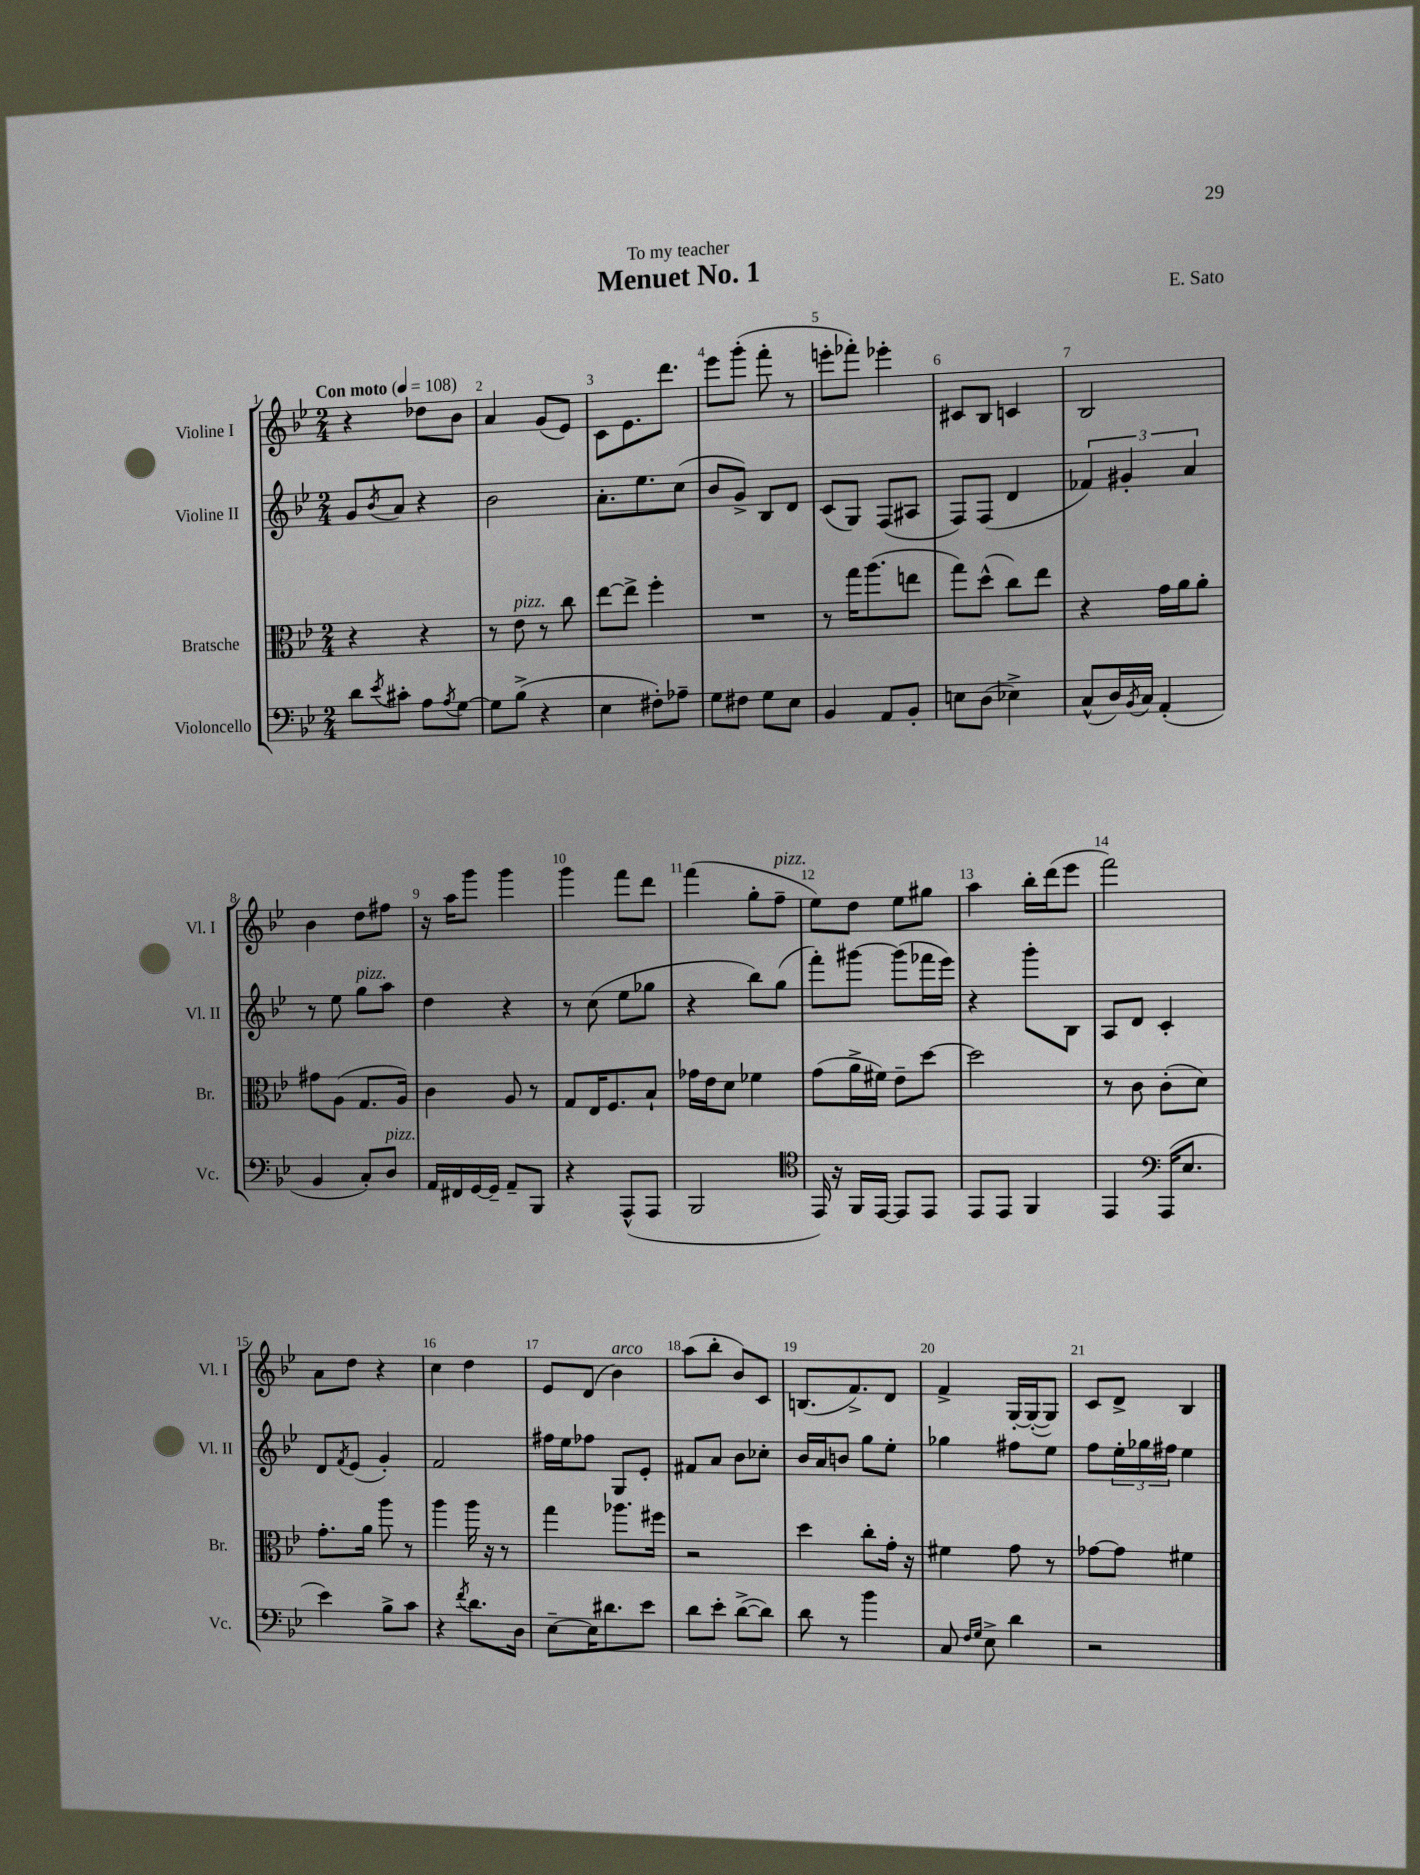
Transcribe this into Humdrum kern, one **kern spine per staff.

**kern	**kern	**kern	**kern
*staff4	*staff3	*staff2	*staff1
*clefF4	*clefC3	*clefG2	*clefG2
*k[b-e-]	*k[b-e-]	*k[b-e-]	*k[b-e-]
*M2/4	*M2/4	*M2/4	*M2/4
*MM108	*MM108	*MM108	*MM108
8d	4r	8g	4r
8qe-	.	8qb-	.
8c#'	.	8a	.
8A	4r	4r	8dd-
8qA	.	.	.
[8G	.	.	8b-
=	=	=	=
8G]	8r	2b-	4a
(8B-^	8e-	.	.
4r	8r	.	(8g
.	8cc	.	8e-)
=	=	=	=
4E-	[8ee-	8.a'	8c
.	8ee-^]	.	8.e-
.	.	8.ee-	.
8F#')	4ff'	.	.
.	.	.	8.ddd
8A-~	.	(8cc	.
=	=	=	=
8G	2r	8b-	8eee-
8F#	.	8g^)	(8ggg'
8G	.	8B-	8fff'
8E-	.	8d	8r
=	=	=	=
4BB-	8r	(8c	8eee'
.	16gg	8G)	8fff-')
.	(8.aa	.	.
8AA	.	(8F	4eee-'
8BB-'	8ee	8A#	.
=	=	=	=
8E	8gg)	8F)	8c#
(8D	(8dd^^	(8F	8B-
4E-^)	8cc)	4d	4c
.	8ee-	.	.
=	=	=	=
(8C^^	4r	6f-)	2B-
16D)	.	.	.
.	.	6g#'	.
8qBB-	.	.	.
16C	.	.	.
(4AA'	16g	.	.
.	16a	.	.
.	.	6a	.
.	8a'	.	.
=	=	=	=
4BB-	8g#	8r	4b-
.	(8A	8ee-	.
8C')	8.G	8gg	8dd
8D	.	8aa	8ff#
.	16A)	.	.
=	=	=	=
16AA	4c	4dd	16r
16FF#	.	.	16aa
[16GG	.	.	8ggg
16GG~]	.	.	.
8AA~	8A	4r	4ggg
8BBB-	8r	.	.
=	=	=	=
4r	8G	8r	4ggg
.	16E-	(8cc	.
.	8.F	.	.
(8AAA^^	.	8ee-	8fff
8AAA	8B-`	8gg-	8ddd
=	=	=	=
2BBB-	16g-	4r	(4fff
.	16e-	.	.
.	8d	.	.
.	4f-	8bb-)	8gg'
.	.	(8gg	8ff~
=	=	=	=
*clefC4	*	*	*
16EE-)	(8g	8fff')	8ee-)
16r	.	.	.
16FF	16a^	[8ggg#	8dd
[16EE-	16f#)	.	.
8EE-]	8e-~	(8ggg#]	8ee-
8EE-	[8dd	16fff-	8gg#
.	.	16eee-)	.
=	=	=	=
8EE-	2dd]	4r	4aa
8EE-	.	.	.
4FF	.	8ggg'	16bb-'
.	.	.	(16ddd
.	.	8B-	8eee-
=	=	=	=
4EE-	8r	8A	2fff)
.	8c	8d	.
*clefF4	*	*	*
(16AAA	(8c'	4c'	.
8.E-	.	.	.
.	8d)	.	.
=	=	=	=
4e-)	8.g'	8d	8a
.	.	8qf	.
.	.	(8e-	8dd
.	16a	.	.
8B-^	8aa	4g')	4r
8c	8r	.	.
=	=	=	=
4r	4aa	2f	4cc
8qf	.	.	.
8.d	16aa	.	4dd
.	16r	.	.
.	8r	.	.
16D	.	.	.
=	=	=	=
[8E-~	4gg	16ff#	8e-
.	.	16ee-	.
16E-]	.	8ff-	(8d
8.d#	.	.	.
.	8.aa-	8G	4b-)
8e-	.	8e-'	.
.	16ff#	.	.
=	=	=	=
8d	2r	8f#	(8aa
8e-'	.	8a	8bb-'
([8d^	.	8b-	8b-)
8d])	.	8cc-'	8c
=	=	=	=
8d	4dd	16b-	(8.B
.	.	16a	.
8r	.	8b	.
.	.	.	8.f^)
4b-	8cc'	8gg	.
.	16g'	8ee-'	8d
.	16r	.	.
=	=	=	=
8C	4f#	4gg-	4f^
16qqF	.	.	.
16qqG	.	.	.
8E-^	.	.	.
4d	8g	8ff#	[16G'
.	.	.	(16G'_
.	8r	8ee-	8G])
=	=	=	=
2r	[8g-	8ff	8c
.	8g-]	24ee-'	8d^
.	.	24gg-	.
.	.	24ff#	.
.	4f#	4ee-	4B-
==	==	==	==
*-	*-	*-	*-
